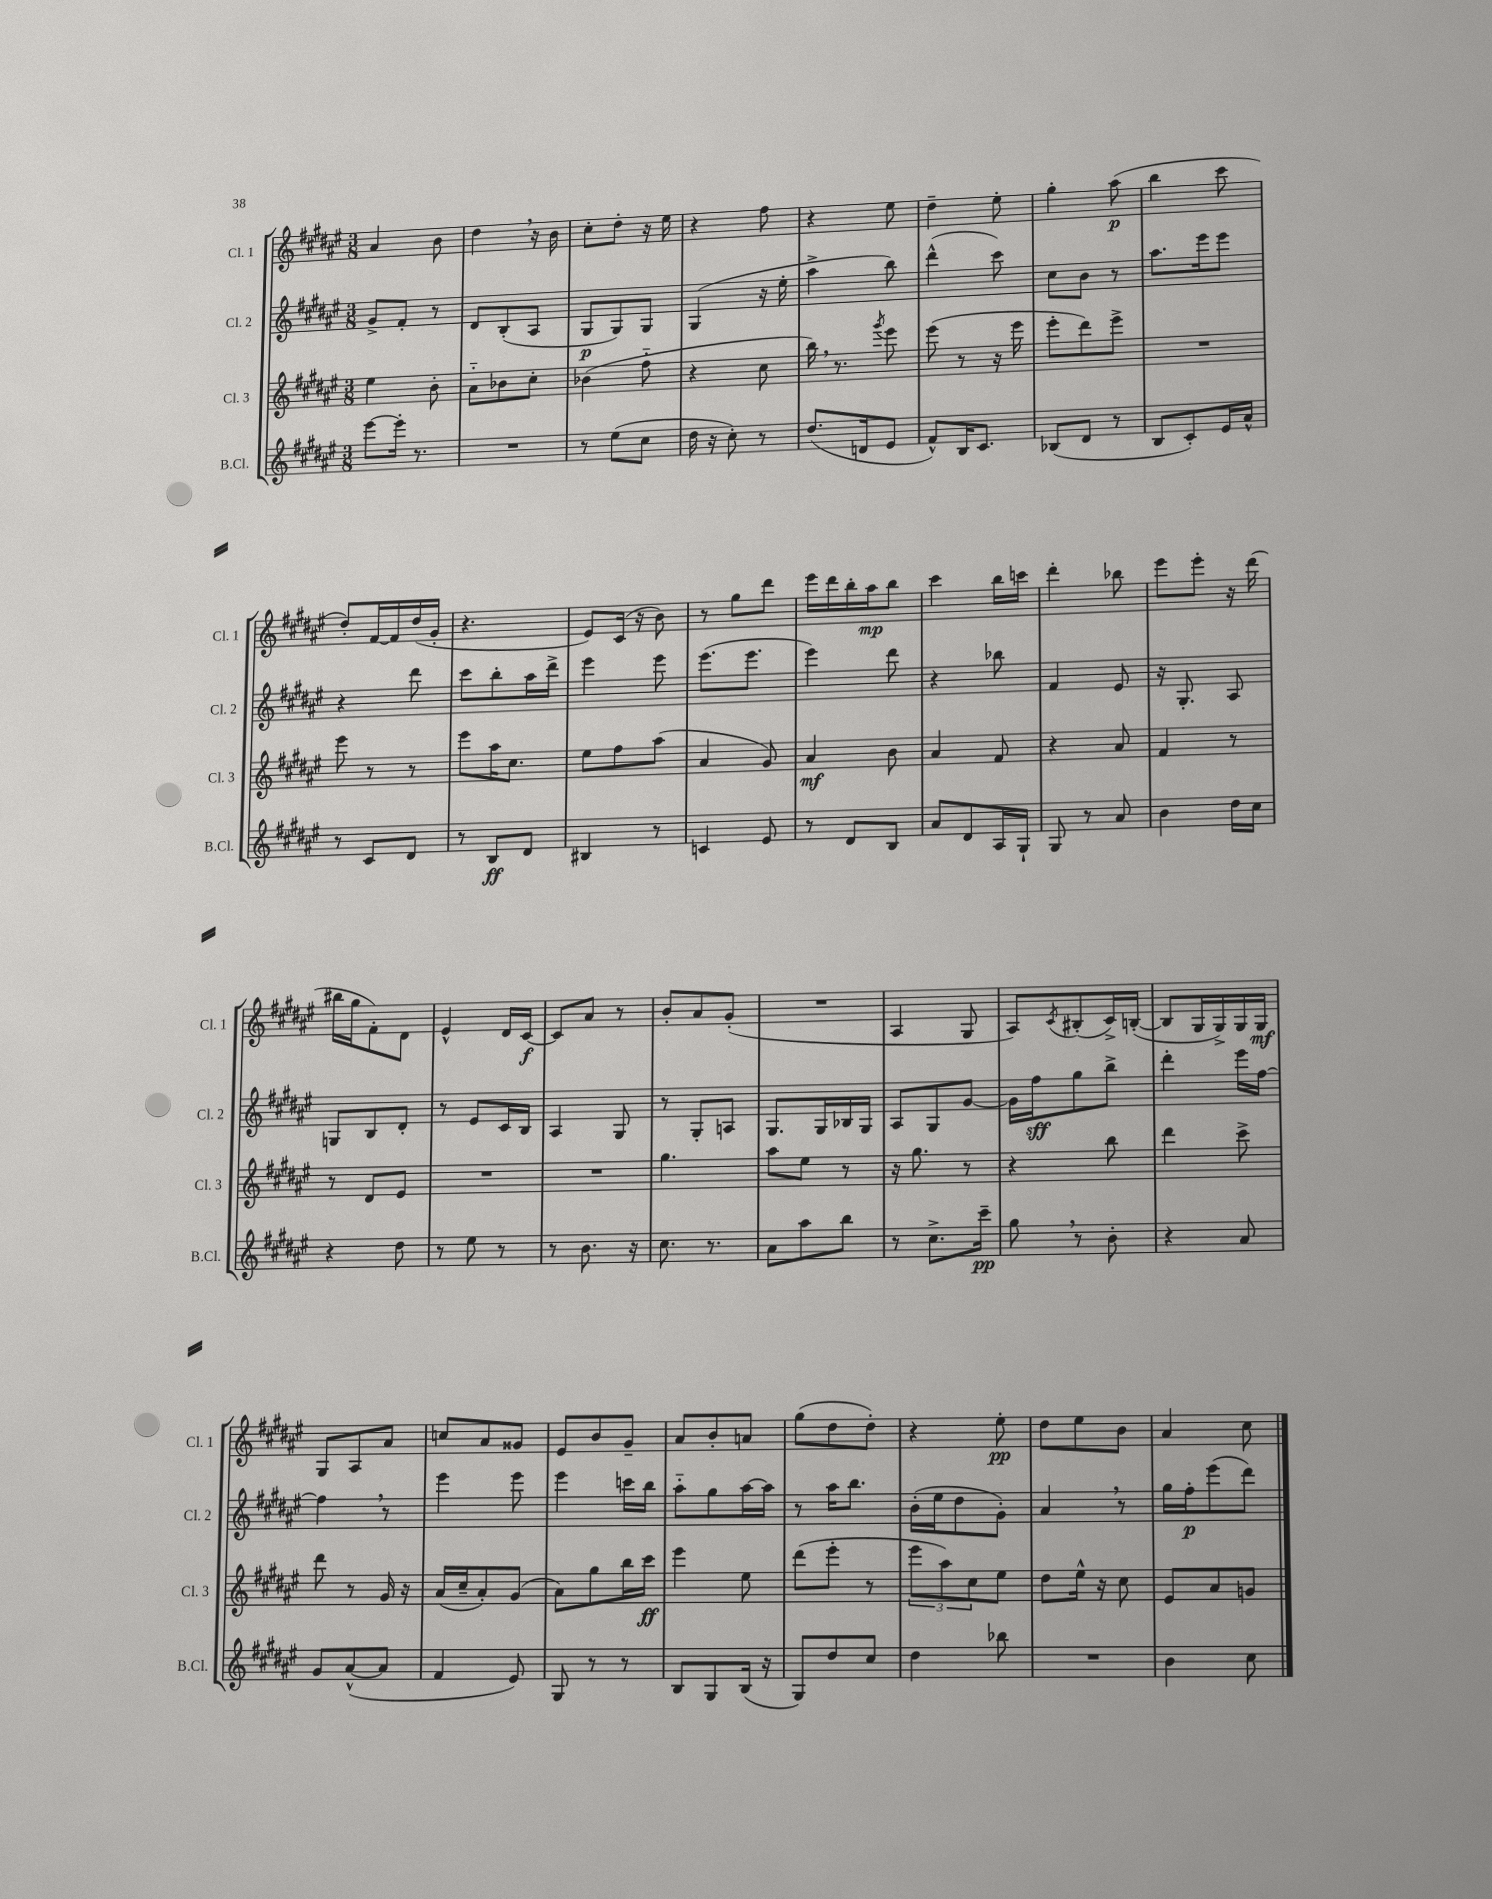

**kern	**kern	**kern	**kern
*staff4	*staff3	*staff2	*staff1
*clefG2	*clefG2	*clefG2	*clefG2
*k[f#c#g#d#a#e#]	*k[f#c#g#d#a#e#]	*k[f#c#g#d#a#e#]	*k[f#c#g#d#a#e#]
*M3/8	*M3/8	*M3/8	*M3/8
[8eee#\L	4ee#\	8g#^/L	4a#/
16eee#'\]Jk	.	8f#'/J	.
8.r	.	.	.
.	8b'\	8r	8b\
=	=	=	=
4.r	8a#'~\L	8d#/L	4dd#\
.	8b-\	(8B'/	.
.	8cc#'\J	8A#/J	16r
.	.	.	16b\
=	=	=	=
8r	(4b-\	8G#/L	8cc#'\L
(8ee#\L	.	8G#/)	8dd#'\J
8cc#\J	8ff#'~\	8G#/J	16r
.	.	.	16ee#\
=	=	=	=
16dd#\	4r	(4G#/	4r
16r	.	.	.
8cc#'\)	.	.	.
8r	8cc#\	16r	8ff#\
.	.	16ee#'\	.
=	=	=	=
(8.dd#/L	16bb\)	4aa#^\	4r
.	8.r	.	.
16d/k	.	.	.
.	8qggg#/	.	.
8e#/J	8eee#\	8bb\)	8ee#\
=	=	=	=
8f#^^/L)	(8eee#\	(4ddd#^^\	4dd#~\
16B/K	8r	.	.
8.c#/J	.	.	.
.	16r	8ccc#\)	8ee#'\
.	16eee#\	.	.
=	=	=	=
(8B-/L	8eee#'\L	8cc#\L	4gg#'\
8d#/J	8ddd#\)	8b\J	.
8r	8eee#^\J	8r	(8aa#\
=	=	=	=
8B/L	4.r	8.aa#\L	4bb\
8c#'/)	.	.	.
.	.	16eee#\k	.
16e#/L	.	8eee#\J	8ccc#\
16a#^^/JJ	.	.	.
=	=	=	=
8r	8eee#\	4r	8dd#'/L)
8c#/L	8r	.	[16f#/L
.	.	.	16f#/]
8d#/J	8r	8ddd#\	(16dd#/
.	.	.	16g#'/JJ
=	=	=	=
8r	8eee#\L	8ccc#\L	4.r
8B/L	16aa#\K	8bb'\	.
.	8.cc#\J	.	.
8d#/J	.	16aa#\L	.
.	.	16ddd#^\JJ	.
=	=	=	=
4B#/	8ee#\L	4eee#\	8e#/L)
.	8ff#\	.	(16c#/Jk
.	.	.	16r
8r	(8aa#\J	8eee#\	8b\)
=	=	=	=
4c/	4a#/	(8.eee#\L	8r
.	.	.	8gg#\L
.	.	8.eee#\J	.
8e#/	8g#/)	.	8ddd#\J
=	=	=	=
8r	4a#/	4eee#\)	16eee#\LL
.	.	.	16ddd#\
8d#/L	.	.	16bb'\
.	.	.	16aa#\J
8B/J	8b\	8ddd#\	8bb\J
=	=	=	=
8a#/L	4a#/	4r	4ccc#\
8d#/	.	.	.
16A#/L	8f#/	8bb-\	16bb\LL
16G#`/JJ	.	.	16ccc\JJ
=	=	=	=
8G#/	4r	4f#/	4ddd#'\
8r	.	.	.
8a#/	8a#/	8e#/	8bb-\
=	=	=	=
4b\	4f#/	16r	8eee#\L
.	.	8.G#'/	.
.	.	.	8eee#'\J
16dd#\LL	8r	8A#/	16r
16cc#\JJ	.	.	(16ddd#\
=	=	=	=
4r	8r	8G/L	16bb#\LL
.	.	.	16gg#\J
.	8d#/L	8B/	8f#'\)
8dd#\	8e#/J	8d#'/J	8d#\J
=	=	=	=
8r	4.r	8r	4e#^^/
8ee#\	.	8e#/L	.
8r	.	16c#/L	16d#/LL
.	.	16B/JJ	[16c#/JJ
=	=	=	=
8r	4.r	4A#/	8c#/]L
8.b\	.	.	8a#/J
.	.	8G#/	8r
16r	.	.	.
=	=	=	=
8.cc#\	4.gg#\	8r	8b'/L
.	.	8G#'/L	8a#/
8.r	.	.	.
.	.	8A/J	(8g#'/J
=	=	=	=
8a#\L	8aa#\L	8.G#/L	4.r
8aa#\	8ee#\J	.	.
.	.	16G#/L	.
8bb\J	8r	16B-/	.
.	.	16G#/JJ	.
=	=	=	=
8r	16r	8A#/L	4A#/
.	8.gg#\	.	.
8.cc#^\L	.	8G#/	.
.	8r	[8g#/J	8G#/
16ccc#~\Jk	.	.	.
=	=	=	=
8gg#\	4r	16g#\]LL	8A#/L)
.	.	16ff#\J	.
.	.	.	8qc#/
8r	.	8gg#\	(8B#'/
8b'\	8bb\	8bb^\J	16c#^/L)
.	.	.	([16B'/JJ
=	=	=	=
4r	4ddd#\	4ddd#'\	8B/]L
.	.	.	16G#/L
.	.	.	16G#^/)
8a#/	8ccc#^\	16eee#\LL	16G#/
.	.	[16ff#\JJ	16G#/JJ
=	=	=	=
8g#/L	8ddd#\	4ff#\]	8G#/L
([8a#^^/	8r	.	8A#/
8a#/]J	16g#/	8r	8a#/J
.	16r	.	.
=	=	=	=
4f#/	(16a#/LL	4eee#\	8cc/L
.	16cc#~/J	.	.
.	8a#'/)	.	8a#/
8e#/)	(8g#/J	8eee#\	8g##/J
=	=	=	=
8G#/	8a#\L)	4eee#\	8e#/L
8r	8gg#\	.	8b/
8r	16bb\L	16ccc\LL	8g#~/J
.	16ccc#\JJ	16bb\JJ	.
=	=	=	=
8B/L	4eee#\	8aa#'~\L	8a#/L
8G#/	.	8gg#\	8b'/
(16B/Jk	8ee#\	[16aa#\L	8a/J
16r	.	16aa#\]JJ	.
=	=	=	=
8G#/L)	(8ddd#\L	8r	(8gg#\L
8dd#/	8eee#'\J	16aa#\LK	8dd#\
.	.	8.bb\J	.
8cc#/J	8r	.	8dd#'\J)
=	=	=	=
4dd#\	12eee#\L	(16b'\LL	4r
.	.	16ee#\J	.
.	12aa#\)	.	.
.	.	8dd#\	.
.	12cc#\	.	.
8bb-\	8ee#\J	8g#'\J)	8ee#'\
=	=	=	=
4.r	8dd#\L	4a#/	8dd#\L
.	16ee#^^\Jk	.	8ee#\
.	16r	.	.
.	8cc#\	8r	8b\J
=	=	=	=
4b\	8e#/L	16gg#\LL	4a#/
.	.	16ff#'\J	.
.	8a#/	(8eee#\	.
8cc#\	8g/J	8ddd#\J)	8cc#\
==	==	==	==
*-	*-	*-	*-
